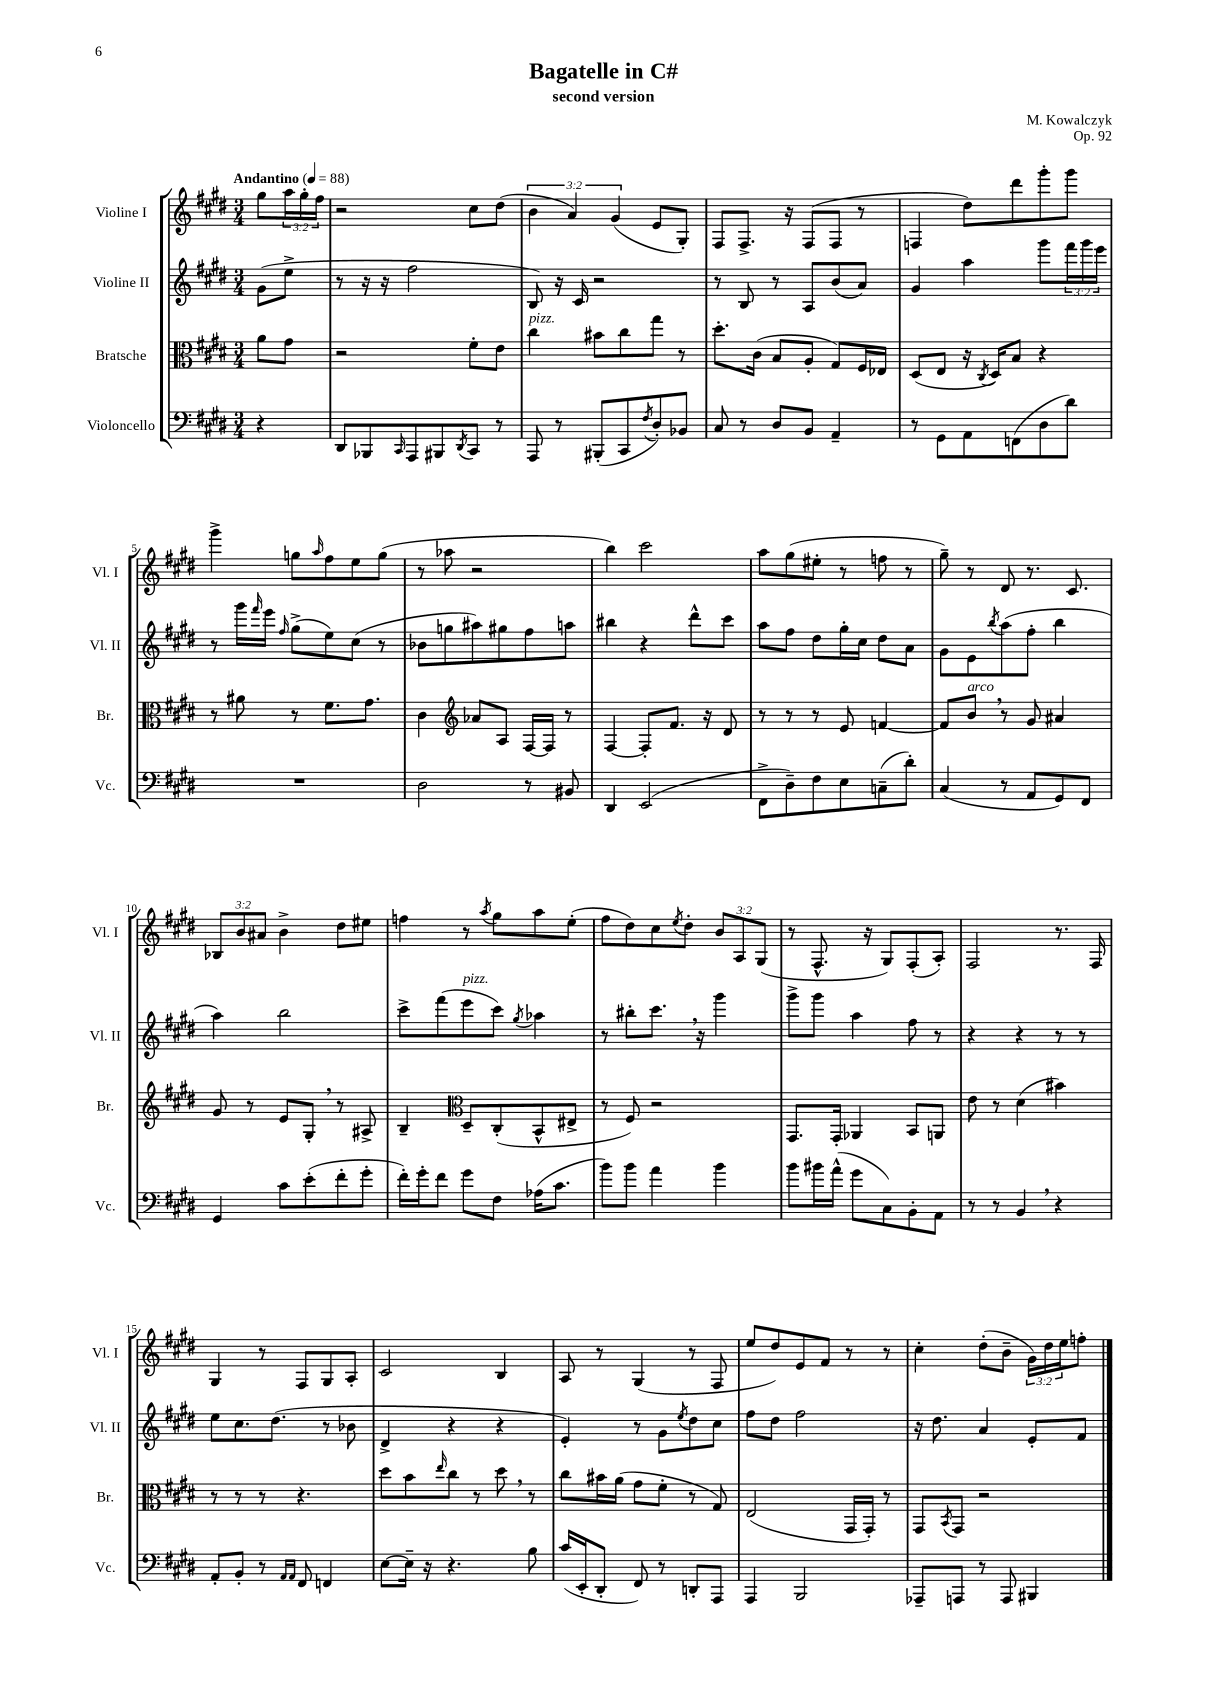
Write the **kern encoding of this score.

**kern	**kern	**kern	**kern
*staff4	*staff3	*staff2	*staff1
*clefF4	*clefC3	*clefG2	*clefG2
*k[f#c#g#d#]	*k[f#c#g#d#]	*k[f#c#g#d#]	*k[f#c#g#d#]
*M3/4	*M3/4	*M3/4	*M3/4
*MM88	*MM88	*MM88	*MM88
4r	8a	(8g#	8gg#
.	8g#	8ee^	24aa
.	.	.	24gg#'
.	.	.	24ff#
=	=	=	=
8DD#	2r	8r	2r
8BBB-	.	16r	.
.	.	16r	.
16qqCC#	.	.	.
8AAA	.	2ff#	.
8BBB#	.	.	.
8qDD#	.	.	.
8CC#	8f#'	.	8cc#
8r	8e	.	(8dd#
=	=	=	=
8AAA	4cc#	8B)	6b
8r	.	16r	.
.	.	.	6a)
.	.	16c#	.
(8BBB#'	8b#	2r	.
.	.	.	(6g#
8CC#	8cc#	.	.
8qF#	.	.	.
8D#')	8gg#	.	8e
8BB-	8r	.	8G#')
=	=	=	=
8C#	8.dd#'	8r	8F#
8r	.	8B	8.F#^
.	(16c#	.	.
8D#	8B	8r	.
.	.	.	16r
8BB	8A'	8A	(8F#
4AA~	8G#)	(8b	8F#
.	16F#	8a)	8r
.	16E-	.	.
=	=	=	=
8r	(8D#	4g#	4F
8GG#	8E	.	.
8AA	16r	4aa	8dd#)
.	8qC#	.	.
.	16D#)	.	.
(8FF	8B	.	8ddd#
8D#	4r	8ggg#	8ggg#'
8d#)	.	24fff#	8ggg#
.	.	24ggg#	.
.	.	24eee	.
=	=	=	=
2.r	8r	8r	4ggg#^
.	8a#	16ggg#	.
.	.	16qqfff#	.
.	.	16eee	.
.	.	16qqff#	.
.	8r	(8gg#^	8gg
.	.	.	16qqaa
.	8.f#	8ee)	8ff#
.	.	(8cc#	8ee
.	8.g#	.	.
.	.	8r	(8gg
=	=	=	=
2D#	4c#	8b-	8r
.	.	8gg	8aa-
*	*clefG2	*	*
.	8a-	8aa#)	2r
.	8A	8gg#	.
8r	[16F#	8ff#	.
.	16F#]	.	.
8BB#	8r	8aa	.
=	=	=	=
4DD#	[4F#	4bb#	4bb)
(2EE	8F#']	4r	2ccc#
.	8.f#	.	.
.	.	8ddd#^^	.
.	16r	.	.
.	8d#	8ccc#	.
=	=	=	=
8FF#^	8r	8aa	8aa
8D#~)	8r	8ff#	(8gg#
8F#	8r	8dd#	8ee#'
8E	8e	16gg#'	8r
.	.	16cc#	.
(8C~	[4f	8dd#	8ff
8d#')	.	8a	8r
=	=	=	=
(4C#	8f]	8g#	8gg#~)
.	8b	8e	8r
.	.	8qbb	.
8r	8r	(8aa	8d#
8AA	8g#	8ff#'	8.r
8GG#)	4a#	4bb	.
.	.	.	8.c#
8FF#	.	.	.
=	=	=	=
4GG#	8g#	4aa)	12B-
.	.	.	12b
.	8r	.	.
.	.	.	12a#
8c#	8e	2bb	4b^
(8e'	8G#'	.	.
8f#'	8r	.	8dd#
8g#'	8A#^	.	8ee#
=	=	=	=
16f#')	4B~	8ccc#^	4ff
16g#'	.	.	.
8f#	.	(8fff#	.
*	*clefC3	*	*
8g#	8D#~	8eee	8r
.	.	.	8qaa
8F#	(8C#'	8ccc#)	8gg#
.	.	8qgg#	.
(16A-	8BB^^	4aa-	8aa
8.c#	.	.	.
.	8E#^	.	(8ee'
=	=	=	=
8b)	8r	8r	8ff#
8b	8F#)	8bb#'	8dd#)
4a	2r	8.ccc#	8cc#
.	.	.	8qee
.	.	.	8dd#'
.	.	16r	.
4b	.	4ggg#	12b
.	.	.	12A
.	.	.	(12G#
=	=	=	=
8b	8.GG#	8ggg#^	8r
16b#	.	8ggg#	8.F#^^
(16a^^	16GG#'	.	.
8g#	4AA-	4aa	.
.	.	.	16r
8C#)	.	.	8G#)
8BB'	8BB	8ff#	(8F#'
8AA	8AA	8r	8A')
=	=	=	=
8r	8e	4r	2F#
8r	8r	.	.
4BB	(4d#	4r	.
4r	4b#)	8r	8.r
.	.	8r	.
.	.	.	16F#
=	=	=	=
8AA'	8r	8ee	4G#
8BB'	8r	8.cc#	.
8r	8r	.	8r
.	.	(8.dd#	.
16qqAA	.	.	.
16qqAA	.	.	.
8FF#	4.r	.	8F#
4FF	.	8r	8G#
.	.	8b-	8A'
=	=	=	=
[8E	8dd#	4d#^	2c#
16E~]	8b	.	.
16r	.	.	.
.	16qqee	.	.
4.r	8cc#	4r	.
.	8r	.	.
.	8dd#	4r	4B
8B	8r	.	.
=	=	=	=
(16c#	8cc#	4e')	8A
16EE'	.	.	.
8DD#'	16b#	.	8r
.	(16a	.	.
8FF#)	8g#	8r	(4G#
8r	8f#'	8g#	.
.	.	8qee	.
8DD'	8r	8dd#	8r
8AAA	8G#)	8cc#	8F#
=	=	=	=
4AAA	(2E	8ff#	8ee
.	.	8dd#	8dd#)
2BBB	.	2ff#	8e
.	.	.	8f#
.	16GG#	.	8r
.	16GG#')	.	.
.	8r	.	8r
=	=	=	=
8AAA-~	8GG#	16r	4cc#'
.	.	8.dd#	.
.	8qBB	.	.
8AAA	8GG#	.	.
8r	2r	4a	(8dd#'
8AAA	.	.	8b~
4BBB#	.	8e'	24g#)
.	.	.	24dd#
.	.	.	24ee
.	.	8f#	8ff'
==	==	==	==
*-	*-	*-	*-
